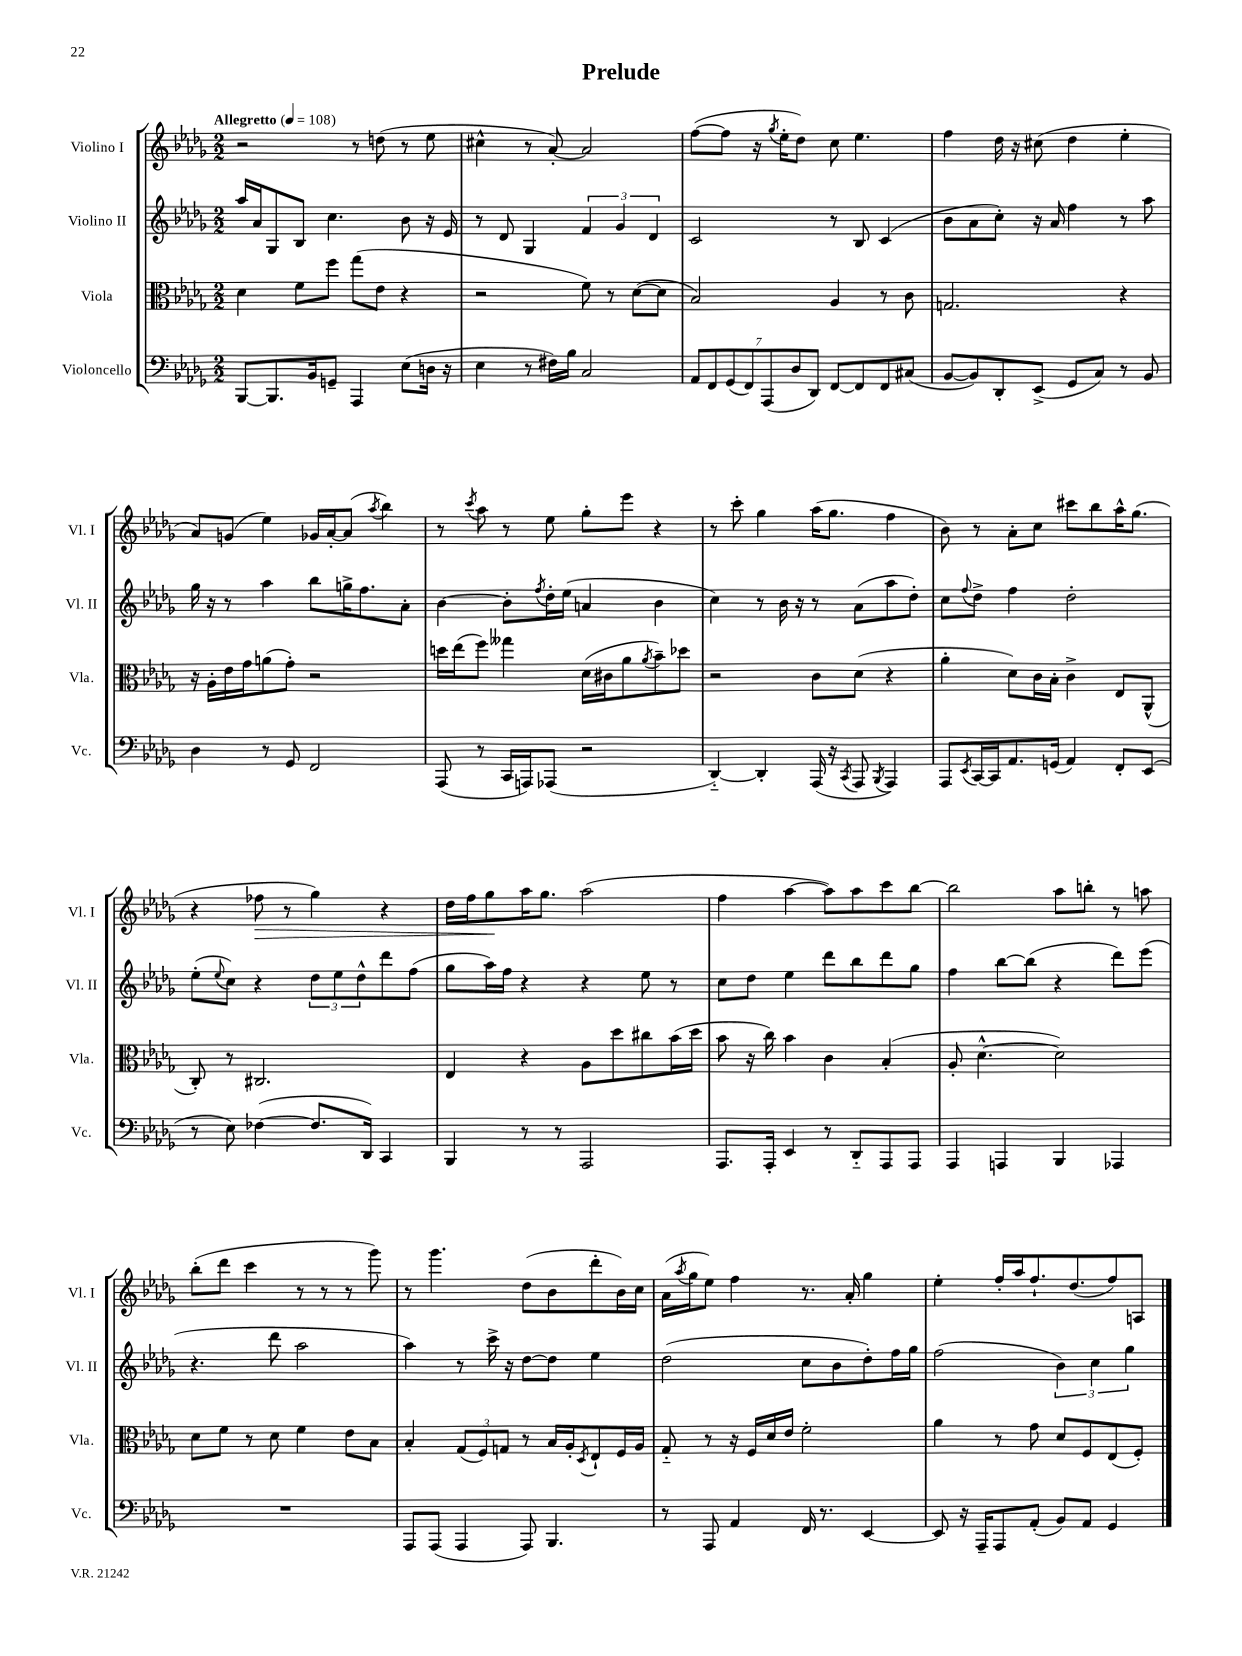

**kern	**kern	**kern	**kern
*staff4	*staff3	*staff2	*staff1
*clefF4	*clefC3	*clefG2	*clefG2
*k[b-e-a-d-g-]	*k[b-e-a-d-g-]	*k[b-e-a-d-g-]	*k[b-e-a-d-g-]
*M2/2	*M2/2	*M2/2	*M2/2
*MM108	*MM108	*MM108	*MM108
[8BBB-/L	4d-\	16aa-/LL	2r
.	.	16a-/J	.
8.BBB-/]	.	8G-/	.
.	8f\L	8B-/J	.
16BB-/k	.	.	.
8GG~/J	8ff\J	4.cc\	.
4AAA-/	(8gg-\L	.	8r
.	8e-\J	.	(8dd\
(8E-\L	4r	8b-\	8r
16D\Jk	.	16r	8ee-\
16r	.	16e-/	.
=	=	=	=
4E-\	2r	8r	4cc#^^\
.	.	8d-/	.
8r	.	4G-/	8r
16F#\LL)	.	.	[8a-'/)
16B-\JJ	.	.	.
2C/	8f\)	6f/	2a-/]
.	8r	.	.
.	.	6g-/	.
.	([8d-\L	.	.
.	.	6d-/	.
.	8d-\]J	.	.
=	=	=	=
14AA-/L	2B-/)	2c/	([8ff\L
14FF/	.	.	.
.	.	.	8ff\]J
(14GG-/	.	.	.
14FF/)	.	.	.
.	.	.	16r
(14AAA-/	.	.	.
.	.	.	8qgg-/
.	.	.	16ee-'\LK
14D-/	.	.	.
.	.	.	8dd-\J)
14DD-/J)	.	.	.
[8FF/L	4A-/	8r	8cc\
8FF/]	.	8B-/	4.ee-\
8FF/	8r	(4c/	.
(8C#/J	8c\	.	.
=	=	=	=
[8BB-/L	2.G/	8b-\L	4ff\
8BB-/])	.	8a-\	.
8DD-'/	.	8cc'\J)	16dd-\
.	.	.	16r
(8EE-^/J	.	16r	(8cc#\
.	.	16a-/	.
8GG-/L	.	4ff\	4dd-\
8C/J)	.	.	.
8r	4r	8r	4ee-'\
8BB-/	.	8aa-\	.
=	=	=	=
4D-\	16r	16gg-\	8a-/L)
.	16A-'\LL	16r	.
.	16e-\	8r	(8g/J
.	16g-\J	.	.
8r	(8a\	4aa-\	4ee-\)
8GG-/	8g-'\J)	.	.
2FF/	2r	8bb-\L	16g-/LL
.	.	.	[16a-'/J
.	.	16gg^\K	(8a-/]J
.	.	8.ff\	.
.	.	.	8qaa-/
.	.	.	4bb-\)
.	.	8a-'\J	.
=	=	=	=
(8AAA-/	16dd\LL	[4b-\	8r
.	(16ee-\J	.	.
.	.	.	8qccc/
8r	8ff\J)	.	8aa-\
16CC/LL	4gg--\	8b-'\]L	8r
16AAA/J)	.	.	.
.	.	8qff/	.
(8AAA-/J	.	16dd-'\L	8ee-\
.	.	(16ee-\JJ	.
2r	(16d-\LL	4a/	8gg-'\L
.	16c#\J	.	.
.	8a-\	.	8eee-\J
.	8qa-/	.	.
.	8b-~\)	4b-\	4r
.	8dd-\J	.	.
=	=	=	=
[4DD-'~/)	2r	4cc\)	8r
.	.	.	8ccc'\
4DD-'/]	.	8r	4gg-\
.	.	16b-\	.
.	.	16r	.
(16AAA-/	8c\L	8r	(16aa-\LK
16r	.	.	8.gg-\J
8qCC/	.	.	.
8AAA-/	(8d-\J	(8a-\L	.
8qBBB-/	.	.	.
4AAA-/)	4r	8aa-\	4ff\
.	.	8dd-'\J)	.
=	=	=	=
8AAA-/L	4a-'\	8cc\L	8b-\)
8qEE-/	.	8qqff/	.
[16CC/L	.	8dd-^\J	8r
16CC/]J	.	.	.
8.AA-/	8d-\L)	4ff\	8a-'\L
.	16c\L	.	8cc\J
(16GG/Jk	16B-'\JJ	.	.
4AA-/)	4c^\	2dd-'\	8ccc#\L
.	.	.	8bb-\
8FF'/L	8E-/L	.	16aa-^^\K
.	.	.	(8.gg-\J
(8EE-/J	(8AA-^^/J	.	.
=	=	=	=
8r	8C'/)	(8ee-'\L	4r
.	.	8qqee-/	.
8E-\)	8r	8cc\J)	.
([4F-\	2.C#/	4r	8ff-\
.	.	.	8r
8.F-/]L	.	12dd-\L	4gg-\)
.	.	12ee-\	.
.	.	12dd-^^\	.
16DD-/Jk)	.	.	.
4CC/	.	8ddd-\	4r
.	.	(8ff\J	.
=	=	=	=
4BBB-/	4E-/	8gg-\L	16dd-\LL
.	.	.	16ff\J
.	.	16aa-\L)	8gg-\
.	.	16ff\JJ	.
8r	4r	4r	16aa-\K
.	.	.	8.gg-\J
8r	.	.	.
2AAA-/	8A-\L	4r	(2aa-\
.	8dd-\	.	.
.	8cc#\	8ee-\	.
.	(16b-\L	8r	.
.	16dd-\JJ	.	.
=	=	=	=
8.AAA-/L	8b-\	8cc\L	4ff\
.	16r	8dd-\J	.
16AAA-'/Jk	16cc\)	.	.
4EE-/	4b-\	4ee-\	[4aa-\
8r	4c\	8ddd-\L	8aa-\]L)
8DD-'~/L	.	8bb-\	8aa-\
8AAA-/	(4B-'/	8ddd-\	8ccc\
8AAA-/J	.	8gg-\J	[8bb-\J
=	=	=	=
4AAA-/	8A-'/	4ff\	2bb-\]
.	[4.d-^^\	.	.
4AAA/	.	[8bb-\L	.
.	.	(8bb-\]J	.
4BBB-/	2d-\])	4r	8aa-\L
.	.	.	8bb'\J
4AAA-/	.	8ddd-\L)	8r
.	.	(8eee-\J	8aa\
=	=	=	=
1r	8d-\L	4.r	(8bb-'\L
.	8f\J	.	8ddd-\J
.	8r	.	4ccc\
.	8d-\	8ddd-\	.
.	4f\	2aa-\	8r
.	.	.	8r
.	8e-\L	.	8r
.	8B-\J	.	8ggg-\)
=	=	=	=
8AAA-/L	4B-'/	4aa-\)	8r
(8AAA-/J	.	.	4.ggg-\
4AAA-/	(12G-/L	8r	.
.	12F/)	.	.
.	.	16ccc^\	.
.	12G/J	.	.
.	.	16r	.
8AAA-/)	8r	[8dd-\L	(8dd-\L
4.BBB-/	16B-/LL	8dd-\]J	8b-\
.	16A-'/J	.	.
.	8qD-/	.	.
.	8E-`/	4ee-\	8ddd-'\
.	16F/L	.	16b-\L)
.	16A-/JJ	.	16cc\JJ
=	=	=	=
8r	8G-'~/	(2dd-\	(16a-\LL
.	.	.	8qaa-/
.	.	.	16gg-\J
8AAA-/	8r	.	8ee-\J)
4AA-/	16r	.	4ff\
.	16F/LL	.	.
.	16d-/	.	.
.	16e-/JJ	.	.
16FF/	2f'\	8cc\L	8.r
8.r	.	.	.
.	.	8b-\	.
.	.	.	16a-'/
[4EE-/	.	8dd-'\)	4gg-\
.	.	16ff\L	.
.	.	16gg-\JJ	.
=	=	=	=
8EE-/]	4a-\	(2ff\	4ee-'\
16r	.	.	.
16AAA-~/LK	.	.	.
8AAA-/	8r	.	16ff'/LL
.	.	.	16aa-/J
(8AA-'/J	8g-\	.	8.ff`/
8BB-/L)	8d-/L	6b-\)	.
.	.	.	(8.dd-/
8AA-/J	8F/	.	.
.	.	6cc\	.
4GG-/	(8E-/	.	8ff/)
.	.	6gg-\	.
.	8F'/J)	.	8A/J
==	==	==	==
*-	*-	*-	*-
